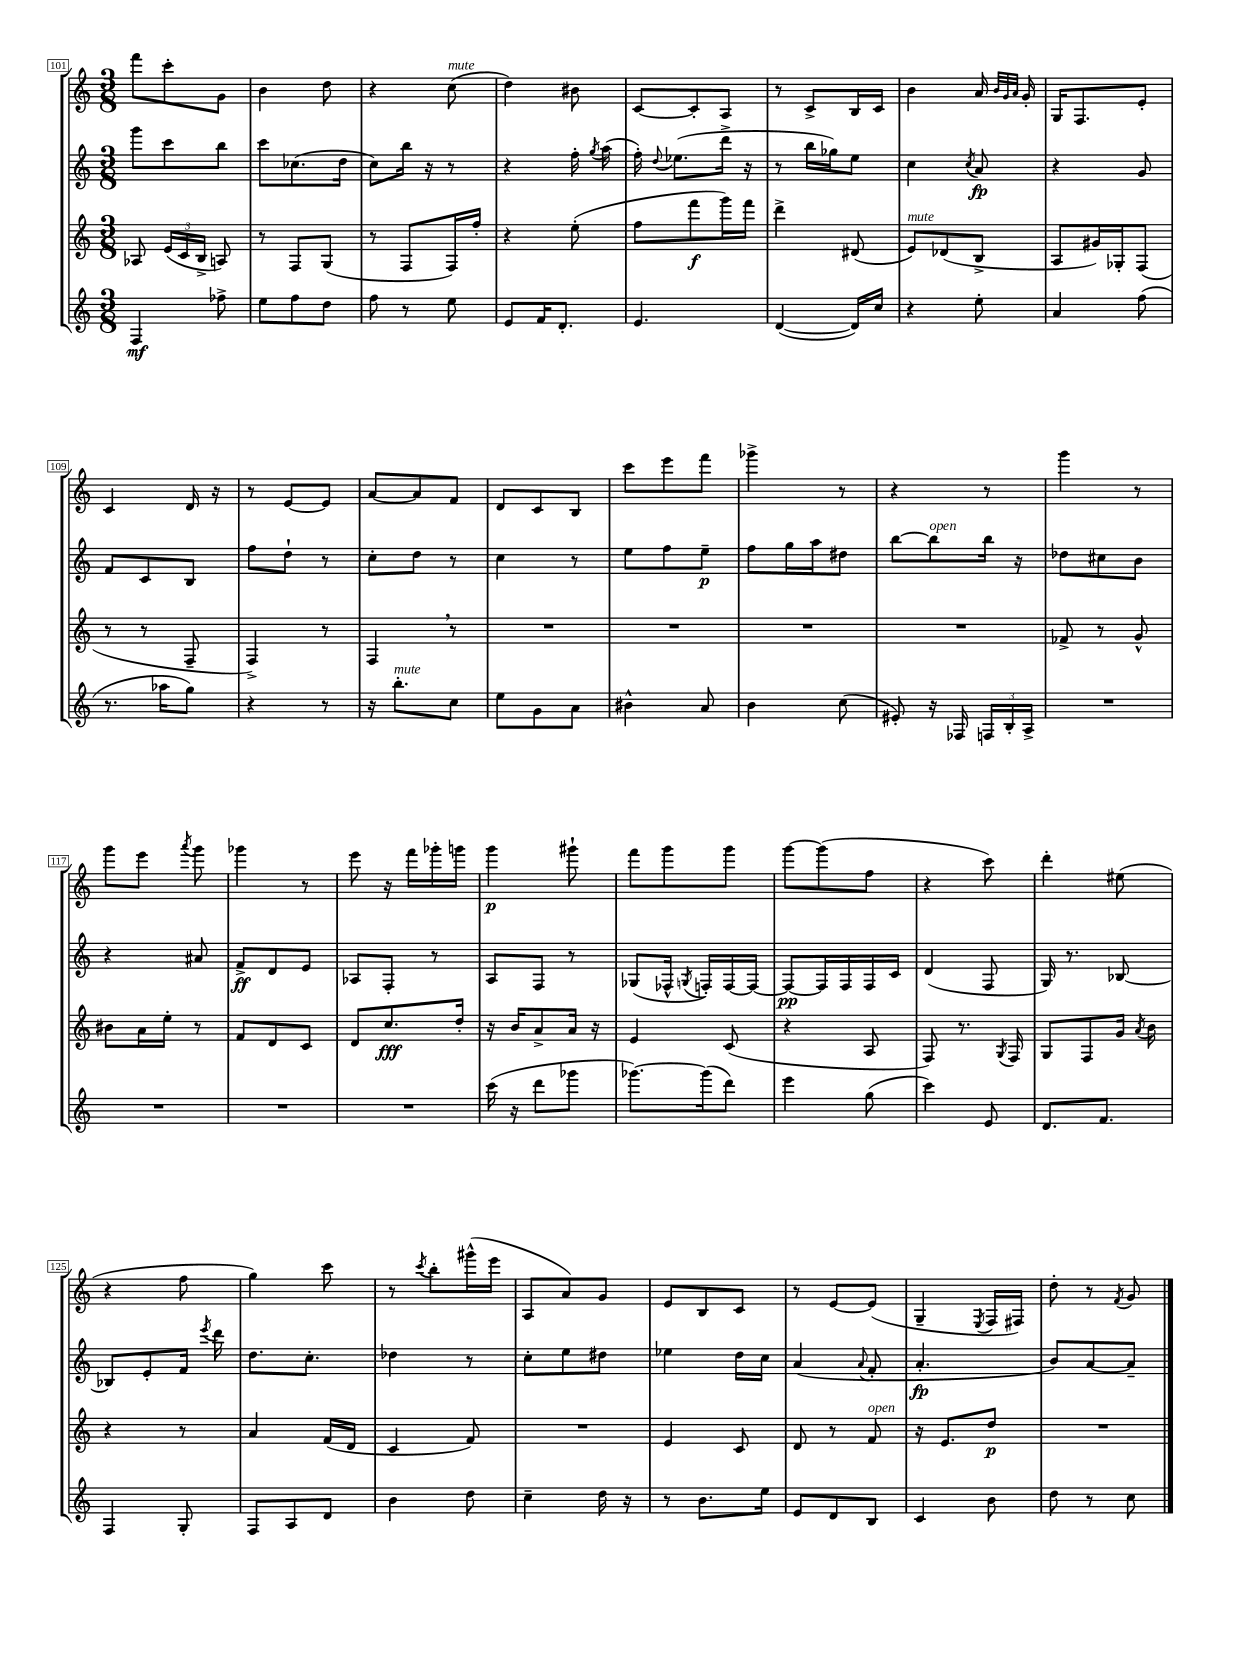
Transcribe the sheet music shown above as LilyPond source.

<<
\new StaffGroup <<
\new Staff = "s0" {
    \clef treble \key c \major \numericTimeSignature \time 3/8
    \autoBeamOff f'''8[ c'''8-. g'8] |
    b'4 d''8 |
    r4 c''8^\markup { \italic "mute" }( |
    d''4) bis'8 |
    c'8[~ c'8-. a8] |
    r8 c'8[-> b16 c'16] |
    b'4 a'16 \grace { b'32[ g'32 a'32] } g'16-. |
    g16[ f8. e'8]-. |
    c'4 d'16 r16 |
    r8 e'8[~ e'8] |
    a'8[~ a'8 f'8] |
    d'8[ c'8 b8] |
    c'''8[ e'''8 f'''8] |
    ges'''4-> r8 |
    r4 r8 |
    g'''4 r8 |
    g'''8[ e'''8] \acciaccatura { a'''8 } g'''8 |
    ges'''4 r8 |
    e'''8 r16 f'''16[ ges'''16-. g'''16] |
    g'''4\p gis'''8-! |
    f'''8[ g'''8 g'''8] |
    g'''8[~ g'''8( f''8] |
    r4 c'''8) |
    d'''4-. eis''8( |
    r4 f''8 |
    g''4) c'''8 |
    r8 \acciaccatura { c'''8 } b''8[-. gis'''16-^( e'''16] |
    a8[ a'8) g'8] |
    e'8[ b8 c'8] |
    r8 e'8[~ e'8]( |
    g4-- \acciaccatura { e8 } f16[ fis16]) |
    d''8-. r8 \acciaccatura { f'8 } g'8 \bar "|." |
}
\new Staff = "s1" {
    \clef treble \key c \major \numericTimeSignature \time 3/8
    \autoBeamOff g'''8[ c'''8 b''8] |
    c'''8[ ces''8.( d''16] |
    c''8[) b''16] r16 r8 |
    r4 f''16-. \acciaccatura { g''8 } a''16( |
    f''16-.) \appoggiatura { d''8 } ees''8.[( d'''16]-> r16 |
    r8 b''16[ ges''16) e''8] |
    c''4 \acciaccatura { c''8 } a'8\fp |
    r4 g'8 |
    f'8[ c'8 b8] |
    f''8[ d''8]-! r8 |
    c''8[-. d''8] r8 |
    c''4 r8 |
    e''8[ f''8 e''8]--\p |
    f''8[ g''16 a''16 dis''8] |
    b''8[~ b''8^\markup { \italic "open" } b''16] r16 |
    des''8[ cis''8 b'8] |
    r4 ais'8 |
    f'8[->\ff d'8 e'8] |
    aes8[ f8]-. r8 |
    a8[ f8] r8 |
    ges8[( fes16]-^ \acciaccatura { g8 } f16[-.) f16~ f16]~ |
    f8[~\pp f16 f16 f16 c'16] |
    d'4( f8 |
    g16) r8. bes8~ |
    bes8[ e'8-. f'16] \acciaccatura { e'''8 } d'''16 |
    d''8.[ c''8.]-. |
    des''4 r8 |
    c''8[-. e''8 dis''8] |
    ees''4 d''16[ c''16] |
    a'4( \appoggiatura { a'8 } f'8-. |
    a'4.-.\fp |
    b'8[) a'8~ a'8]-- \bar "|." |
}
\new Staff = "s2" {
    \clef treble \key c \major \numericTimeSignature \time 3/8
    \autoBeamOff aes8 \tuplet 3/2 { e'16[( c'16 b16]-> } a8) |
    r8 f8[ g8]( |
    r8 f8[ f16) f''16]-. |
    r4 e''8-.( |
    f''8[ f'''8\f g'''16) f'''16] |
    d'''4-> dis'8( |
    e'8[^\markup { \italic "mute" }) des'8( b8]-> |
    a8[ gis'16) ges16-. f8]( |
    r8 r8 f8-- |
    f4->) r8 |
    f4 \breathe r8 |
    R4. |
    R4. |
    R4. |
    R4. |
    fes'8-> r8 g'8-^ |
    bis'8[ a'16 e''16]-. r8 |
    f'8[ d'8 c'8] |
    d'8[ c''8.\fff d''16]-. |
    r16 b'16[ a'8-> a'16] r16 |
    e'4 c'8( |
    r4 a8 |
    f8) r8. \acciaccatura { g8 } f16 |
    g8[ f8 g'16] \acciaccatura { a'8 } b'16 |
    r4 r8 |
    a'4 f'16[( d'16] |
    c'4 f'8) |
    R4. |
    e'4 c'8 |
    d'8 r8 f'8^\markup { \italic "open" } |
    r16 e'8.[ d''8]\p |
    R4. \bar "|." |
}
\new Staff = "s3" {
    \clef treble \key c \major \numericTimeSignature \time 3/8
    \autoBeamOff f4\mf fes''8-> |
    e''8[ f''8 d''8] |
    f''8 r8 e''8 |
    e'8[ f'16 d'8.]-. |
    e'4. |
    d'4~( d'16[) c''16] |
    r4 e''8-. |
    a'4 f''8( |
    r8. aes''16[ g''8]) |
    r4 r8 |
    r16 b''8.[-.^\markup { \italic "mute" } c''8] |
    e''8[ g'8 a'8] |
    bis'4-^ a'8 |
    b'4 c''8( |
    eis'8-.) r16 fes16 \tuplet 3/2 { f16[ b16-. a16]-> } |
    R4. |
    R4. |
    R4. |
    R4. |
    c'''16( r16 d'''8[ ges'''8] |
    ges'''8.[~) ges'''16( d'''8]) |
    e'''4 g''8( |
    c'''4) e'8 |
    d'8.[ f'8.] |
    f4 g8-. |
    f8[ a8 d'8] |
    b'4 d''8 |
    c''4-- d''16 r16 |
    r8 b'8.[ e''16] |
    e'8[ d'8 b8] |
    c'4 b'8 |
    d''8 r8 c''8 \bar "|." |
}
>>
>>
\layout { \context { \Score currentBarNumber = #101 \override BarNumber.stencil = #(make-stencil-boxer 0.1 0.3 ly:text-interface::print) } }
